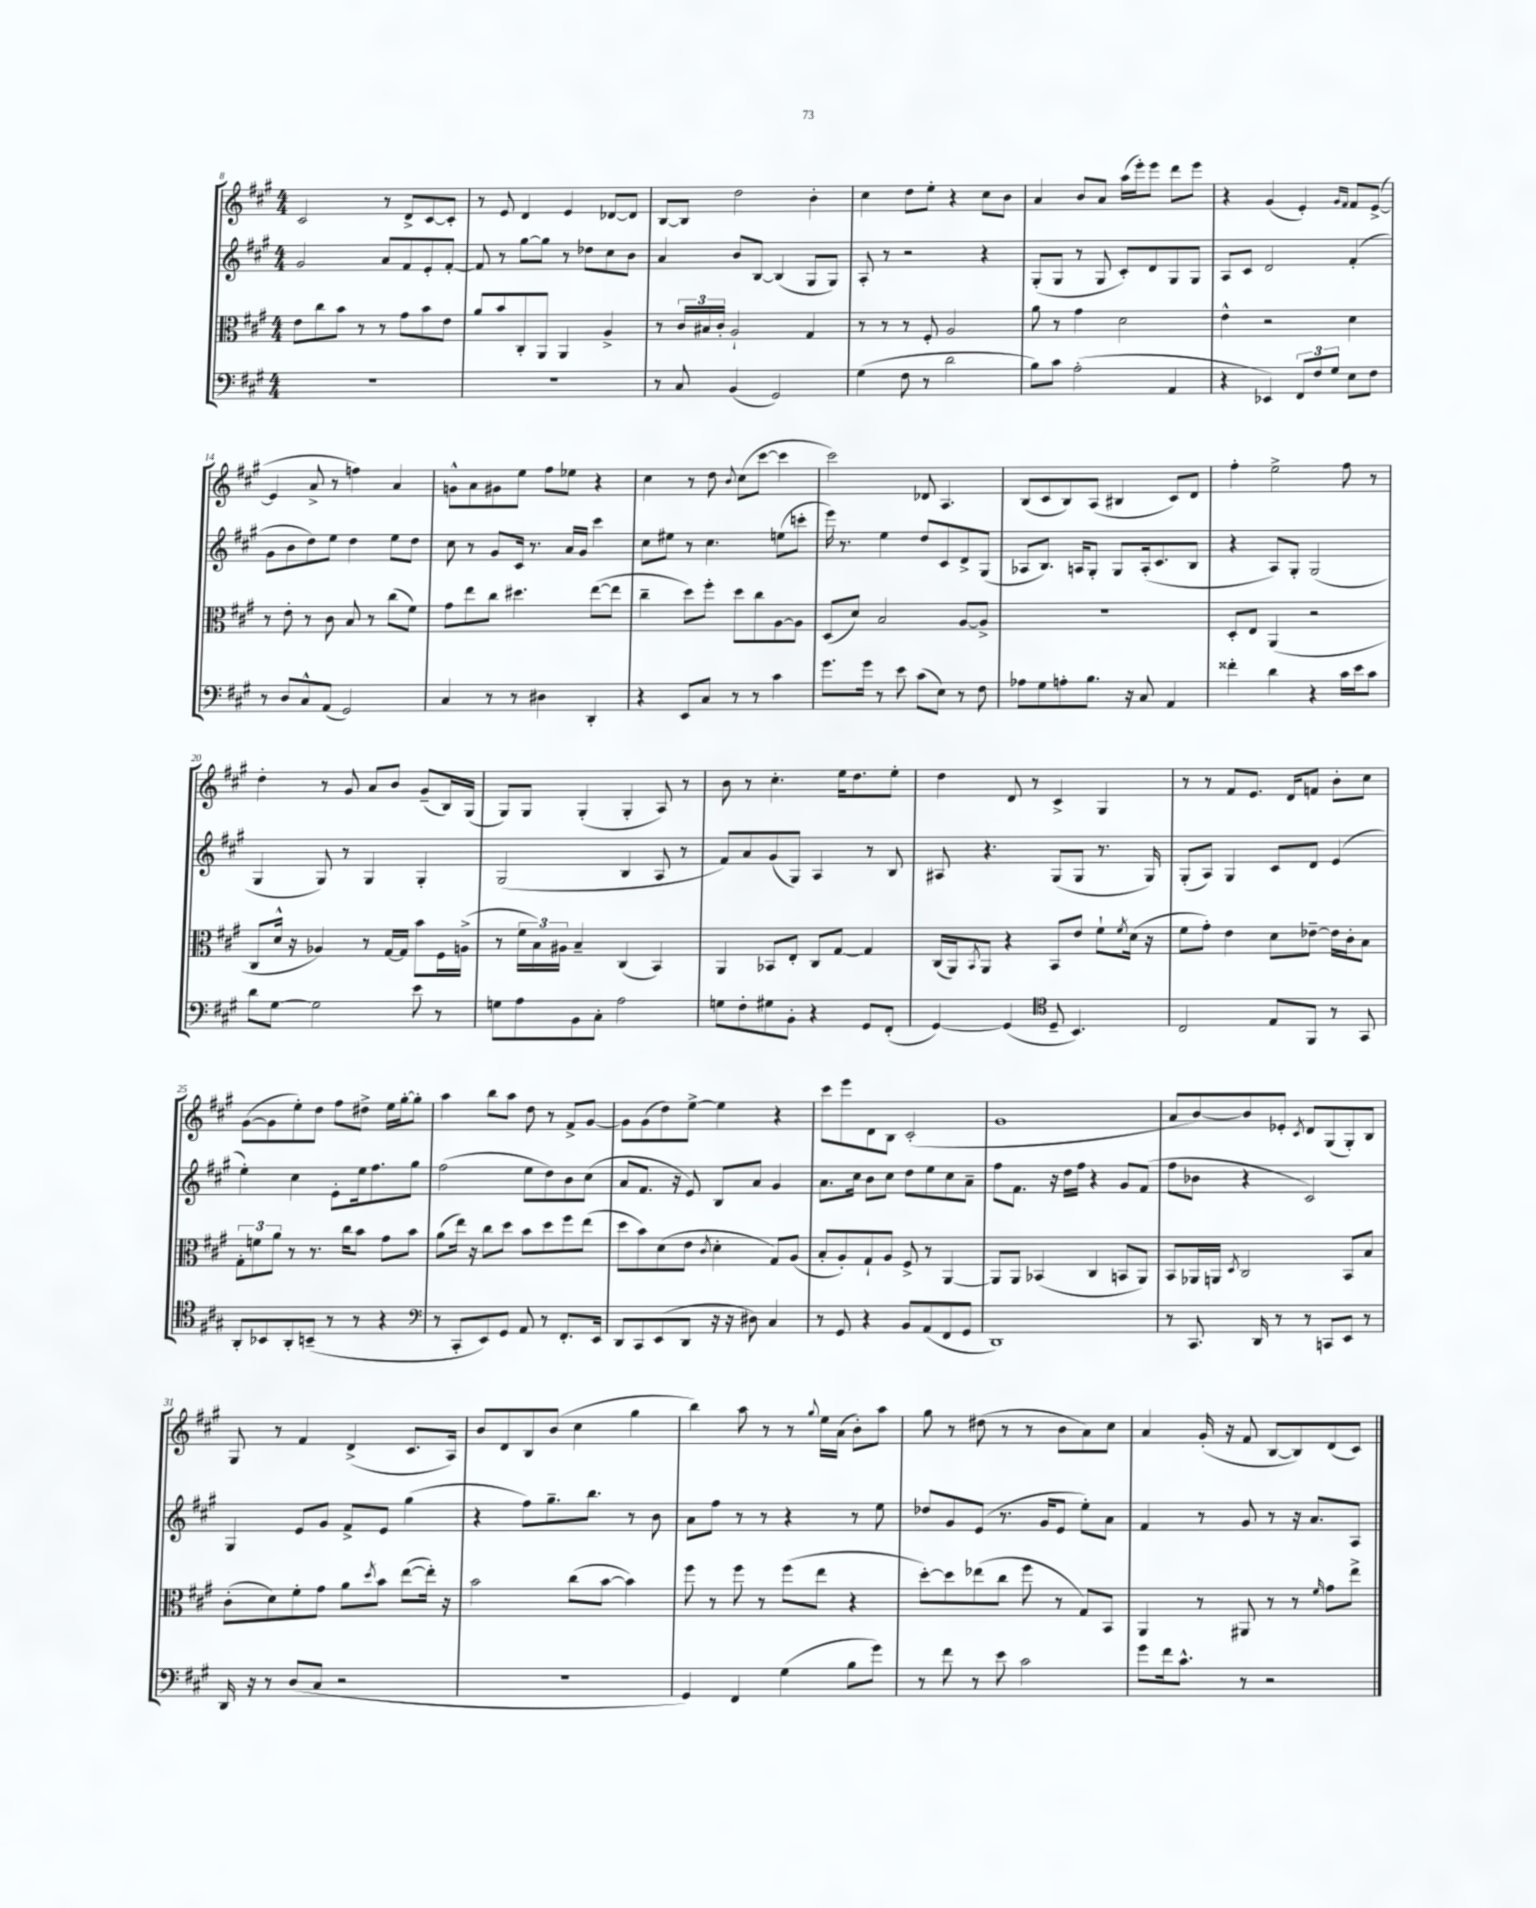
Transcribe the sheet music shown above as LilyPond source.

<<
\new StaffGroup <<
\new Staff = "s0" {
    \clef treble \key a \major \numericTimeSignature \time 4/4
    cis'2 r8 d'8-> cis'8~ cis'8-. |
    r8 e'8 d'4 e'4 des'8~ des'8 |
    b8~ b8 d''2 b'4-. |
    cis''4 d''8 e''8-. r4 cis''8 b'8 |
    a'4 b'8 a'8 a''16( e'''16-.) e'''8 d'''8 e'''8 |
    r4 gis'4( e'4-.) \grace { gis'16 fis'16 } fis'8 e'8~->( |
    e'4 a'8-> r8 f''4) a'4 |
    g'8-^ a'8 gis'8 e''8 fis''8 ees''8 r4 |
    cis''4 r8 d''8 \appoggiatura { b'8 } cis''8( cis'''8~ cis'''4 |
    cis'''2) des'8 a4. |
    b8( cis'8 b8) a8( bis4 cis'8) d'8 |
    fis''4-. e''2-> fis''8 r8 |
    d''4-. r8 gis'8 a'8 b'8 gis'8--( b16) gis16( |
    gis8) gis8 gis4-.( gis4-. a8) r8 |
    b'8 r8 cis''4.-. e''16 d''8. e''8-. |
    d''4 d'8 r8 cis'4-> gis4 |
    r8 r8 fis'8 e'8. d'16 f'8 b'8-. cis''8 |
    gis'8~( gis'8 e''8-.) d''8 fis''8 dis''8-> e''16 gis''16~-. gis''8-. |
    a''4 b''8 a''8 d''8 r8 fis'8-> gis'8~ |
    gis'8 gis'8( d''8) e''8~-> e''4 r4 |
    cis'''8 e'''8 d'8 b8 cis'2-.( |
    gis'1 |
    a'8 b'8~) b'8 ees'8-. \acciaccatura { cis'8 } d'8 gis8( gis8-.) b8 |
    gis8 r8 fis'4 d'4->( cis'8. a16) |
    b'8 d'8 b8 b'8( cis''4 gis''4 |
    b''4) a''8 r8 r8 \appoggiatura { gis''8 } e''16 a'16( b'8-.) a''8 |
    gis''8 r8 dis''8( r8 r8 b'8 a'8) cis''8 |
    a'4 gis'16-.( r16 fis'8 b8~ b8) d'8( cis'8) \bar "|." |
}
\new Staff = "s1" {
    \clef treble \key a \major \numericTimeSignature \time 4/4
    gis'2 a'8 fis'8 e'8-. fis'8~-. |
    fis'8 r8 gis''8~ gis''8 r8 des''8 cis''8 b'8 |
    a'4 b'8 b8~ b4( gis8 gis8) |
    a8-. r8 r2 r4 |
    gis8-.( gis8 r8 gis8 cis'8-.) d'8 gis8 gis8 |
    a8 cis'8 d'2 fis'4-.( |
    gis'8 b'8 d''8) e''8 d''4 e''8 d''8 |
    cis''8 r8 gis'8 cis'16 r8. a'16 gis'16 cis'''4 |
    cis''8 eis''8 r8 cis''4. e''8( c'''8-. |
    e'''16) r8. e''4 d''8 cis'8 d'8-> gis8( |
    aes8 b8.) a16 gis8-. gis8 a16-.( cis'8. b8 |
    r4 a8) gis8-. gis2( |
    gis4 gis8) r8 gis4 gis4-. |
    gis2( b4 a8 r8 |
    fis'8) a'8 gis'8( gis8) a4 r8 b8 |
    ais8 r4. gis8( gis8 r8. gis16) |
    gis8-.( a8) gis4 cis'8 d'8 e'4( |
    e''4-.) cis''4 e'8-. e''16 fis''8. gis''8 |
    fis''2( e''8 d''8) b'8 cis''8( |
    a'8 fis'8. r16 e'8) b8 a'8 gis'4 |
    a'8. cis''16 b'8 cis''8 d''8 e''8 cis''8 a'8-- |
    fis''8 fis'8. r16 d''16 fis''16 r4 gis'8 fis'8( |
    fis''8 bes'8 r4 cis'2) |
    gis4 e'8 gis'8 fis'8-> e'8 gis''4( |
    r4 fis''8) gis''8.-- b''8. r8 b'8 |
    a'8 fis''8 r8 r8 r4 r8 e''8 |
    des''8 gis'8 e'8( r8. gis'16 e'8 e''8-.) a'8 |
    fis'4 r8 gis'8 r8 r16 a'8. a8 \bar "|." |
}
\new Staff = "s2" {
    \clef alto \key a \major \numericTimeSignature \time 4/4
    e'8 cis''8 b'8 r8 r8 gis'8 b'8 e'8 |
    a'8 b'8 cis8-. a,8 a,4 a4-> |
    r8 \tuplet 3/2 { cis'16 bis16 cis'16-. } a2-! gis4 |
    r8 r8 r8 fis8-. a2 |
    a'8 r8 gis'4 d'2 |
    e'4-^ r2 d'4 |
    r8 e'8-. r8 cis'8 b8 r8 cis''8( fis'8) |
    gis'8 e''8 cis''8 dis''4. e''8~( e''8 |
    cis''4-- d''8) fis''8-. d''8 cis''8 a8~ a8 |
    d8( d'8) b2 a8~ a8-> |
    R1 |
    d8-. e8 a,4( r2 |
    cis8 d'16-^ r16 aes4) r8 gis16~ gis16 b'8 fis16 a16->( |
    r8 \tuplet 3/2 { fis'16 b16) ais16 } b4-- cis4( b,4) |
    a,4 bes,8 e8-. cis8 gis8~ gis4 |
    cis16( a,16) \acciaccatura { b,8 } a,8 r4 b,8 e'8 fis'8-! \acciaccatura { fis'8 } d'16( r16 |
    fis'8 gis'8-.) e'4 d'8 ees'8~-- ees'16 cis'16-. b8 |
    \tuplet 3/2 { gis8-. f'8 a'8 } r8 r8. cis''16 b'8 gis'8 b'8 |
    a'8( e''16) r16 cis''8 d''8 b'8 d''8 fis''8 e''8( |
    d''8 b'8) d'8( e'8 \acciaccatura { cis'8 } d'4-. gis8) a8( |
    b8-. a8-.) gis8-! a8 fis8-> r8 a,4~ |
    a,8 a,8 bes,4( cis4 b,8 a,8) |
    b,8 aes,16 a,16 \acciaccatura { d8 } cis2 b,8 b8 |
    cis'8-.( d'8) fis'8-. gis'8 a'8 \acciaccatura { d''8 } b'8 e''8~( e''16-.) r16 |
    b'2 cis''8( b'8~ b'4) |
    fis''8 r8 fis''8 r8 fis''8( e''8 r4 |
    d''8~-.) d''8 ees''8( cis''8 fis''8 r8 gis8) b,8 |
    a,4 r8 ais,8 r8 r8 \grace { fis'16 } gis'8 e''8-> \bar "|." |
}
\new Staff = "s3" {
    \clef bass \key a \major \numericTimeSignature \time 4/4
    R1 |
    R1 |
    r8 cis8 b,4( gis,2) |
    gis4( fis8 r8 d'2 |
    b8) cis'8 a2-.( a,4 |
    r4 ees,4) \tuplet 3/2 { fis,8 fis8 gis8 } e8 fis8 |
    r8 d8 cis8-^ a,8( gis,2) |
    cis4 r8 r8 dis4 d,4-. |
    r4 e,8 cis8 r8 r8 cis'4 |
    gis'8. gis'16 r8 e'8 cis'8( e8) r8 fis8 |
    aes8 gis8 a8-. b8. r16 cis8 a,4 |
    fisis'4-. d'4 r4 cis'16 e'16 cis'8 |
    d'8 gis8~ gis2 e'8 r8 |
    g8 a8 b,8 cis8-. a2 |
    g8 fis8-. gis8 b,8-. r4 gis,8 fis,8-.( |
    gis,4~) gis,4( \clef tenor d8-- b,4.) |
    cis2 e8 fis,8 r8 gis,8 |
    a,8-. bes,8 a,8-. b,8--( r8 r8 r4 |
    \clef bass r8 cis,8-. e,8) gis,8 a,8 r8 fis,8.-. e,16 |
    d,8 cis,8 e,8( d,8 r16 r16 dis8) cis4 |
    r8 gis,8 r4 b,8 a,8( fis,8 gis,8 |
    d,1) |
    r8 cis,8. d,16 r8 r8 c,8 e,8 r8 |
    d,16 r16 r8 d8( cis8 r2 |
    R1 |
    gis,4) fis,4 gis4( b8 gis'8) |
    r8 fis'8 r8 e'8 cis'2 |
    gis'8 fis'16 cis'8.-^ r8 r2 \bar "|." |
}
>>
>>
\layout { \context { \Score currentBarNumber = #8 } }
